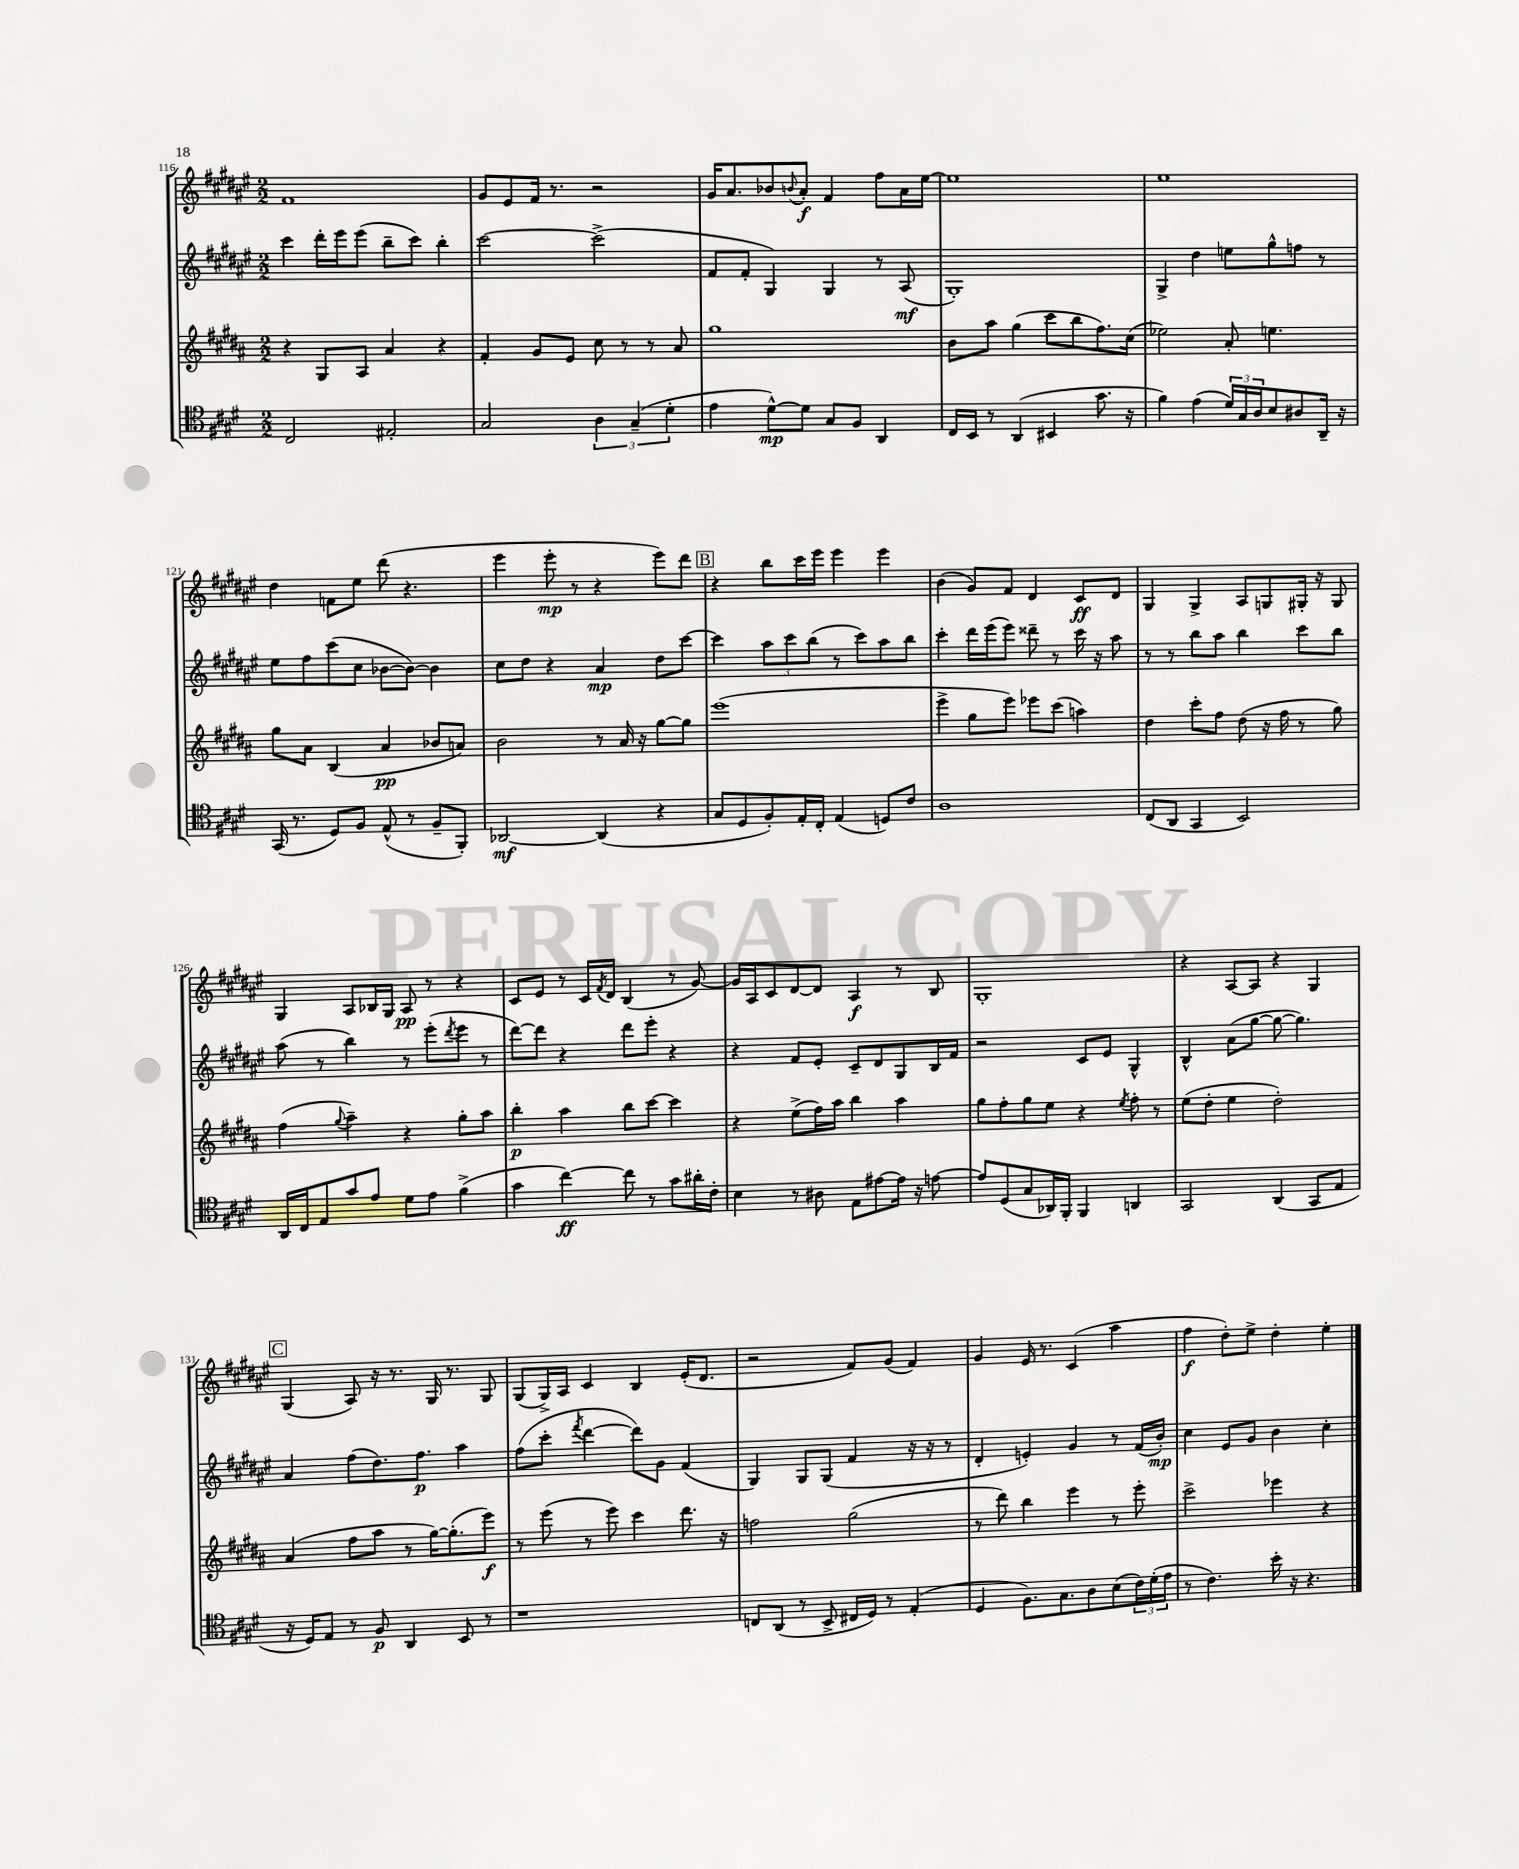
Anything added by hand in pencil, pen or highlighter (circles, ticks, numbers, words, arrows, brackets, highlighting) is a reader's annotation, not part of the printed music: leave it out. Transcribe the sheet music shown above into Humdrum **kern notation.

**kern	**kern	**kern	**kern
*staff4	*staff3	*staff2	*staff1
*clefC4	*clefG2	*clefG2	*clefG2
*k[f#c#g#d#]	*k[f#c#g#d#a#]	*k[f#c#g#d#a#e#]	*k[f#c#g#d#a#e#]
*M2/2	*M2/2	*M2/2	*M2/2
2C#	4r	4ccc#	1f#
.	8G#	16ddd#'	.
.	.	16eee#	.
.	8A#	(8eee#	.
2E#'	4a#	8bb~	.
.	.	8ccc#)	.
.	4r	4bb'	.
=	=	=	=
2G#	4f#'	[2ccc#	8g#
.	.	.	8e#
.	8g#	.	16f#
.	.	.	8.r
.	8e	.	.
6A	8cc#	(2ccc#^]	2r
.	8r	.	.
(6G#~	.	.	.
.	8r	.	.
6d#'	.	.	.
.	8a#	.	.
=	=	=	=
4e	1gg#	8f#	16g#
.	.	.	8.a#
.	.	8f#'	.
[8d#^^)	.	4G#)	8b-
.	.	.	8qqb
8d#]	.	.	8a#'
8G#	.	4G#	4f#
8F#	.	.	.
4AA	.	8r	8ff#
.	.	(8A#	16a#
.	.	.	[16ee#
=	=	=	=
16C#	8b	1G#')	1ee#]
16BB	.	.	.
8r	8aa#	.	.
(4AA	(4gg#	.	.
4BB#	8ccc#	.	.
.	8bb	.	.
8.g#	8.ff#)	.	.
16r	(16cc#	.	.
=	=	=	=
4f#)	2ee-)	4G#^	1ee#
(4e	.	4dd#	.
24d#)	8a#'	8ee	.
24G#	.	.	.
24A	.	.	.
8B	4.ee	8gg#^^	.
8A#	.	8ff	.
16AA~	.	8r	.
16r	.	.	.
=	=	=	=
(16GG#	8gg#	8ee#	4dd#
8.r	.	.	.
.	8a#	8ff#	.
8D#)	(4B	(8ccc#	8f
8F#	.	8cc#	8ee#
(8E^^	4a#	[8b-	(8ddd#
8r	.	8b-_)	4.r
8F#~	8b-	4b-]	.
8FF#')	8a)	.	.
=	=	=	=
[2AA-	2b	8cc#	4eee#
.	.	8dd#	.
.	.	4r	8eee#'
.	.	.	8r
(4AA-]	8r	4a#	4r
.	16a#	.	.
.	16r	.	.
4r	[8gg#	8dd#	8eee#)
.	8gg#]	[8ccc#	8ddd#
=	=	=	=
8G#	(1eee	4ccc#]	4r
8D#	.	.	.
8F#')	.	12aa#	8bb
.	.	12ccc#	.
16E'	.	.	16ccc#
.	.	(12bb	.
16C#'	.	.	16eee#
(4E	.	8r	4eee#
.	.	8ccc#)	.
8D)	.	8aa#	4eee#
8c#	.	8bb	.
=	=	=	=
1A	4eee^	4ccc#'	(4b
.	8gg#	16ddd#	8g#)
.	.	(16eee#	.
.	8eee)	8eee#)	8f#
.	8eee-	8ddd##~	4d#
.	(8ccc#	8r	.
.	4aa)	16ccc#	8c#
.	.	16r	.
.	.	8aa#	8d#
=	=	=	=
(8C#	4dd#	8r	4G#
8AA	.	8r	.
4GG#	8ccc#'	8bb	4G#^
.	8ff#	8aa#	.
2BB)	(8dd#	4bb	8A#
.	16r	.	8G
.	16ff#	.	.
.	8r	8ccc#	16G#'
.	.	.	16r
.	8gg#)	8bb	8G#
=	=	=	=
16AA	(4ff#	(8aa#	4G#
16C#	.	.	.
8E	.	8r	.
.	8qqgg#	.	.
8g#	4aa#~)	4bb)	8A#
8e	.	.	16B-
.	.	.	16G#
8d#	4r	8r	8A#
8e	.	(8eee#'	8r
.	.	8qddd#	.
(4f#^	8gg#'	8eee#	4r
.	8aa#	8r	.
=	=	=	=
4g#	4bb'	[8ddd#)	8c#
.	.	8ddd#]	8e#
[4cc#)	4aa#	4r	8r
.	.	.	16c#
.	.	.	8qf#
.	.	.	16d#
8cc#]	8bb	8ddd#	(4B
8r	[8ccc#	8eee#'	.
8g#	4ccc#]	4r	8r
16a#'	.	.	[8g#)
16c#'	.	.	.
=	=	=	=
4B	4r	4r	16g#]
.	.	.	16A#
.	.	.	8c#
8r	(8ee^	8f#	[8d#
8A#	16ff#)	8e#'	8d#]
.	16aa#	.	.
8E	4bb	8c#~	4A#
[8e#	.	8d#	.
16e#]	4aa#	8G#	8r
16r	.	.	.
[8e	.	16B	8B
.	.	16f#	.
=	=	=	=
8e]	8gg#	2r	1G#'
(8D#	8ff#'	.	.
8G#	8gg#	.	.
16AA-)	8ee	.	.
16FF#'	.	.	.
4FF#	4r	8c#	.
.	.	8e#	.
.	8qee	.	.
4AA	8ff#'	4G#^^	.
.	8r	.	.
=	=	=	=
2GG#	(8ee	4B^^	4r
.	8dd#'	.	.
.	4ee	(8a#	[8A#
.	.	[8gg#	8A#]
(4AA	2dd#')	8gg#_	4r
.	.	4.gg#])	.
8GG#	.	.	4G#
8E	.	.	.
=	=	=	=
16r	(4a#	4a#	(4G#
16D#)	.	.	.
8E	.	.	.
8r	8ff#	(8ff#	8A#)
8F#	8aa#	8.dd#)	16r
.	.	.	8.r
4AA	8r	.	.
.	.	8.ff#	.
.	[16gg#)	.	16G#
.	(8.gg#']	.	8.r
8BB	.	4aa#	.
8r	8eee)	.	8G#
=	=	=	=
1r	8r	(8ff#	(8G#
.	(8eee	8ccc#'	16G#^)
.	.	.	16A#
.	.	8qfff#	.
.	8r	[4ddd#	4c#
.	8eee)	.	.
.	4ccc#	8ddd#])	4B
.	.	8g#	.
.	8.ddd#	(4f#	(16e#'
.	.	.	8.d#
.	16r	.	.
=	=	=	=
8C	2ff	4G#)	2r
(8AA	.	.	.
8r	.	8G#	.
8BB^	.	(8G#	.
16C#	(2gg#	4f#	8f#)
16D#)	.	.	.
8r	.	.	(8g#
(4E'	.	16r	4f#)
.	.	16r	.
.	.	8r	.
=	=	=	=
4D#	8r	4d#'	4g#
.	8ddd#)	.	.
8.F#)	4bb	4e')	16e#
.	.	.	8.r
8.G#	.	.	.
.	4eee	4g#	(4c#
8A	.	.	.
(8B	8r	8r	4aa#
24c#)	8eee'	(16f#	.
(24d#'	.	.	.
.	.	16b')	.
24e	.	.	.
=	=	=	=
8r	2ccc#^	4cc#	4ff#
4.c#)	.	.	.
.	.	8e#	8dd#')
.	.	8g#	8ee#^
16b'	4eee-	4b	4dd#'
16r	.	.	.
4.r	.	.	.
.	4r	4cc#'	4ee#'
==	==	==	==
*-	*-	*-	*-
